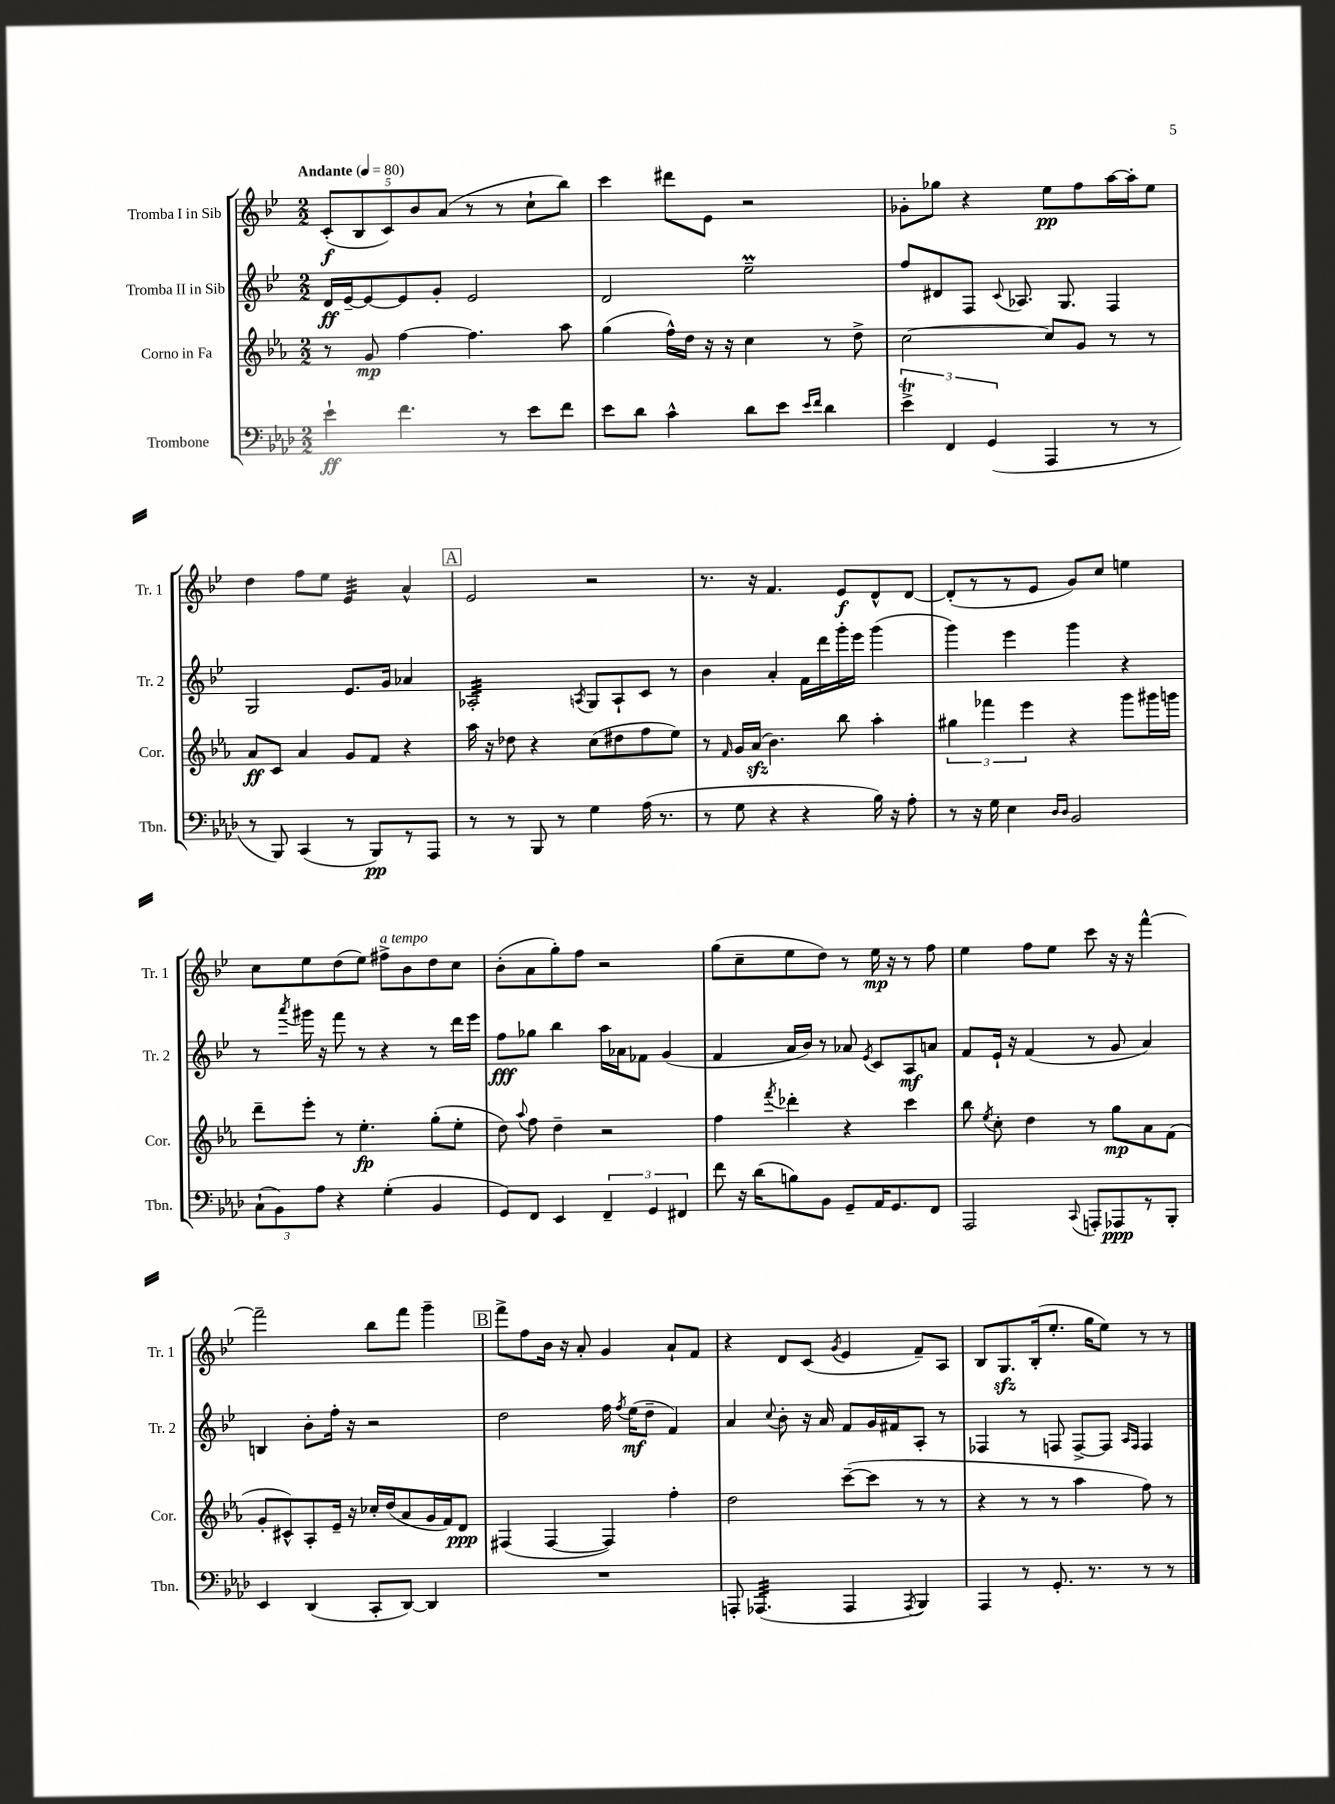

**kern	**kern	**kern	**kern
*staff4	*staff3	*staff2	*staff1
*clefF4	*clefG2	*clefG2	*clefG2
*k[b-e-a-d-]	*k[b-e-a-]	*k[b-e-]	*k[b-e-]
*M2/2	*M2/2	*M2/2	*M2/2
*MM80	*MM80	*MM80	*MM80
4e-`\	8r	16d/LL	(10c'/L
.	.	[16e-~/J	.
.	.	.	10B-/
.	8g/	8e-/_	.
.	.	.	10c/)
4.f\	[4ff\	8e-/]	.
.	.	.	10b-/
.	.	8g'/J	.
.	.	.	(10a/J
.	4.ff\]	2e-/	8r
8r	.	.	8r
8e-\L	.	.	8cc`\L
8f\J	8aa-\	.	8bb-\J)
=	=	=	=
8e-\L	(4gg\	2d/	4ccc\
8d-\J	.	.	.
4c^^\	16ff^^\LL)	.	8ddd#\L
.	16dd\JJ	.	.
.	16r	.	8e-\J
.	16r	.	.
8d-\L	4cc\	2ee-~\	2r
8e-\J	.	.	.
16qqe-/LL	.	.	.
16qqf/JJ	.	.	.
4d-\	8r	.	.
.	8dd^\	.	.
=	=	=	=
6e-^\	[2cc\	8ff/L	8g-'\L
.	.	8d#/	8gg-\J
6FF/	.	.	.
.	.	8F/J	4r
(6GG/	.	.	.
.	.	8qqc/	.
.	.	8.A-/	.
4AAA-/	8cc/]L	.	8ee-\L
.	.	8.G/	.
.	8g/J	.	8ff\
8r	8r	4F/	[16aa\L
.	.	.	16aa'\]J
8r	8r	.	8ee-\J
=	=	=	=
8r	8a-/L	2G/	4dd\
8BBB-/)	8c/J	.	.
(4CC/	4a-/	.	8ff\L
.	.	.	8ee-\J
8r	8g/L	8.e-/L	4e-/
8BBB-/L)	8f/J	.	.
.	.	16g/Jk	.
8r	4r	4a-/	4a^^/
8AAA-/J	.	.	.
=	=	=	=
8r	16aa-\	2A-'/	2e-/
.	16r	.	.
8r	8dd-\	.	.
8BBB-/	4r	.	.
8r	.	.	.
.	.	8qA/	.
4G\	(8cc\L	8G/L	2r
.	8dd#\	8A`/	.
(16A-\	8ff\	8c/J	.
8.r	.	.	.
.	8ee-\J)	8r	.
=	=	=	=
8r	8r	4b-\	8.r
.	16qqf/	.	.
8G\	16g/LL	.	.
.	(16a-/JJ	.	16r
4r	4.b-\)	4a'/	4.f/
4r	.	16f\LL	.
.	.	16ddd\	.
.	8bb-\	16ggg'\	8e-/L
.	.	16eee-\JJ	.
16B-\)	4aa-'\	(4ggg\	8d^^/
16r	.	.	.
8A-'\	.	.	[8d/J
=	=	=	=
8r	6gg#\	4ggg\)	(8d'/]L
16r	.	.	8r
.	6fff-\	.	.
16G\	.	.	.
4E-\	.	4eee-\	8r
.	6eee-\	.	.
.	.	.	8e-/J
16qqD-/LL	.	.	.
16qqD-/JJ	.	.	.
2BB-/	4r	4ggg\	8g/L)
.	.	.	8cc/J
.	8ggg\L	4r	4ee\
.	16ggg#\L	.	.
.	16ggg\JJ	.	.
=	=	=	=
(12C`\L	8ddd~\L	8r	8cc\L
12BB-\)	.	.	.
.	.	8qaaa/	.
.	8eee-'\J	16ggg#\	8ee-\
12A-\J	.	.	.
.	.	16r	.
4r	8r	8fff\	(8dd\
.	4.ee-'\	8r	8ee-\J)
(4G'\	.	4r	8ff#^\L
.	.	.	8b-\
4BB-/	(8gg'\L	8r	8dd\
.	8ee-'\J	16ddd\LL	8cc\J
.	.	16eee-\JJ	.
=	=	=	=
8GG/L)	8dd\)	8ff\L	(8b-'\L
.	8qqaa-/	.	.
8FF/J	8ff\	8gg-\J	8a\
4EE-/	4dd~\	4bb-\	8gg'\)
.	.	.	8ff\J
6FF~/	2r	16aa\LL	2r
.	.	16a-\J	.
.	.	8f-\J	.
6GG/	.	.	.
.	.	(4g/	.
6FF#/	.	.	.
=	=	=	=
8f\	4ff\	4f/	(8gg\L
16r	.	.	8cc~\
(16d-\LK	.	.	.
.	8qfff/	.	.
8B\)	4ddd-'\	16a/LL	8ee-\
.	.	16b-/JJ)	.
8BB-\J	.	8r	8dd\J)
8GG~/L	4r	8a-/	8r
.	.	8qe-/	.
16AA-/K	.	8c/L	16ee-\
8.GG/	.	.	16r
.	4ccc\	8A/	8r
8FF/J	.	8a/J	8ff\
=	=	=	=
2AAA-/	8bb-\	8f/L	4ee-\
.	8qee-/	.	.
.	8cc'\	16e-`/Jk	.
.	.	16r	.
.	4dd\	(4f/	8ff\L
.	.	.	8ee-\J
8qqCC/	.	.	.
8AAA'/L	8r	8r	8ccc\
8AAA-/	8gg\L	8g/	16r
.	.	.	16r
8r	8a-\	4a/)	[4fff^^\
8BBB-'/J	(8f\J	.	.
=	=	=	=
4EE-/	8g'/L	4B/	2fff~\]
.	8c#^^/)	.	.
(4DD-/	8A-'/	8b-'\L	.
.	16e-~/Jk	16ff'\Jk	.
.	16r	16r	.
8CC'/L	16cc-'/LL	2r	8bb-\L
.	(16dd/J	.	.
[8DD-/J)	8a-/	.	8fff\J
4DD-/]	16g/L	.	4ggg~\
.	16f/J)	.	.
.	8d/J	.	.
=	=	=	=
1r	(4F#/	2dd\	8fff^\L
.	.	.	8ff\
.	[4F#/	.	16b-\Jk
.	.	.	16r
.	.	.	8a'/
.	4F#/])	16ff\	4g/
.	.	8qff/	.
.	.	(16ee-\LK	.
.	.	8dd~\J	.
.	4ff'\	4f/)	8a`/L
.	.	.	8f/J
=	=	=	=
8AAA'/	2dd\	4a/	4r
(4.AAA-/	.	.	.
.	.	8qqcc/	.
.	.	8b-'\	8d/L
.	.	16r	(8c/J
.	.	16a/	.
.	.	.	8qg/
4AAA-/	([8ccc~\L	8f/L	4e-/
.	8ccc\]J	16g/L	.
.	.	16f#/J	.
8qAAA-/	.	.	.
4BBB-/)	8r	8A'/J	8f~/L)
.	8r	8r	8A/J
=	=	=	=
4AAA-/	4r	4F-/	8B-/L
.	.	.	8.G/
8r	8r	8r	.
.	.	.	(16B-'/k
8.GG'/	8r	8F/	8.ee-'/J
.	4aa-\	[8F^/L	.
8.r	.	.	16gg\LK
.	.	8F/]J	8ee-\J)
.	.	16qqA/LL	.
.	.	16qqF/JJ	.
8r	8ff\)	4F/	8r
8r	8r	.	8r
==	==	==	==
*-	*-	*-	*-
